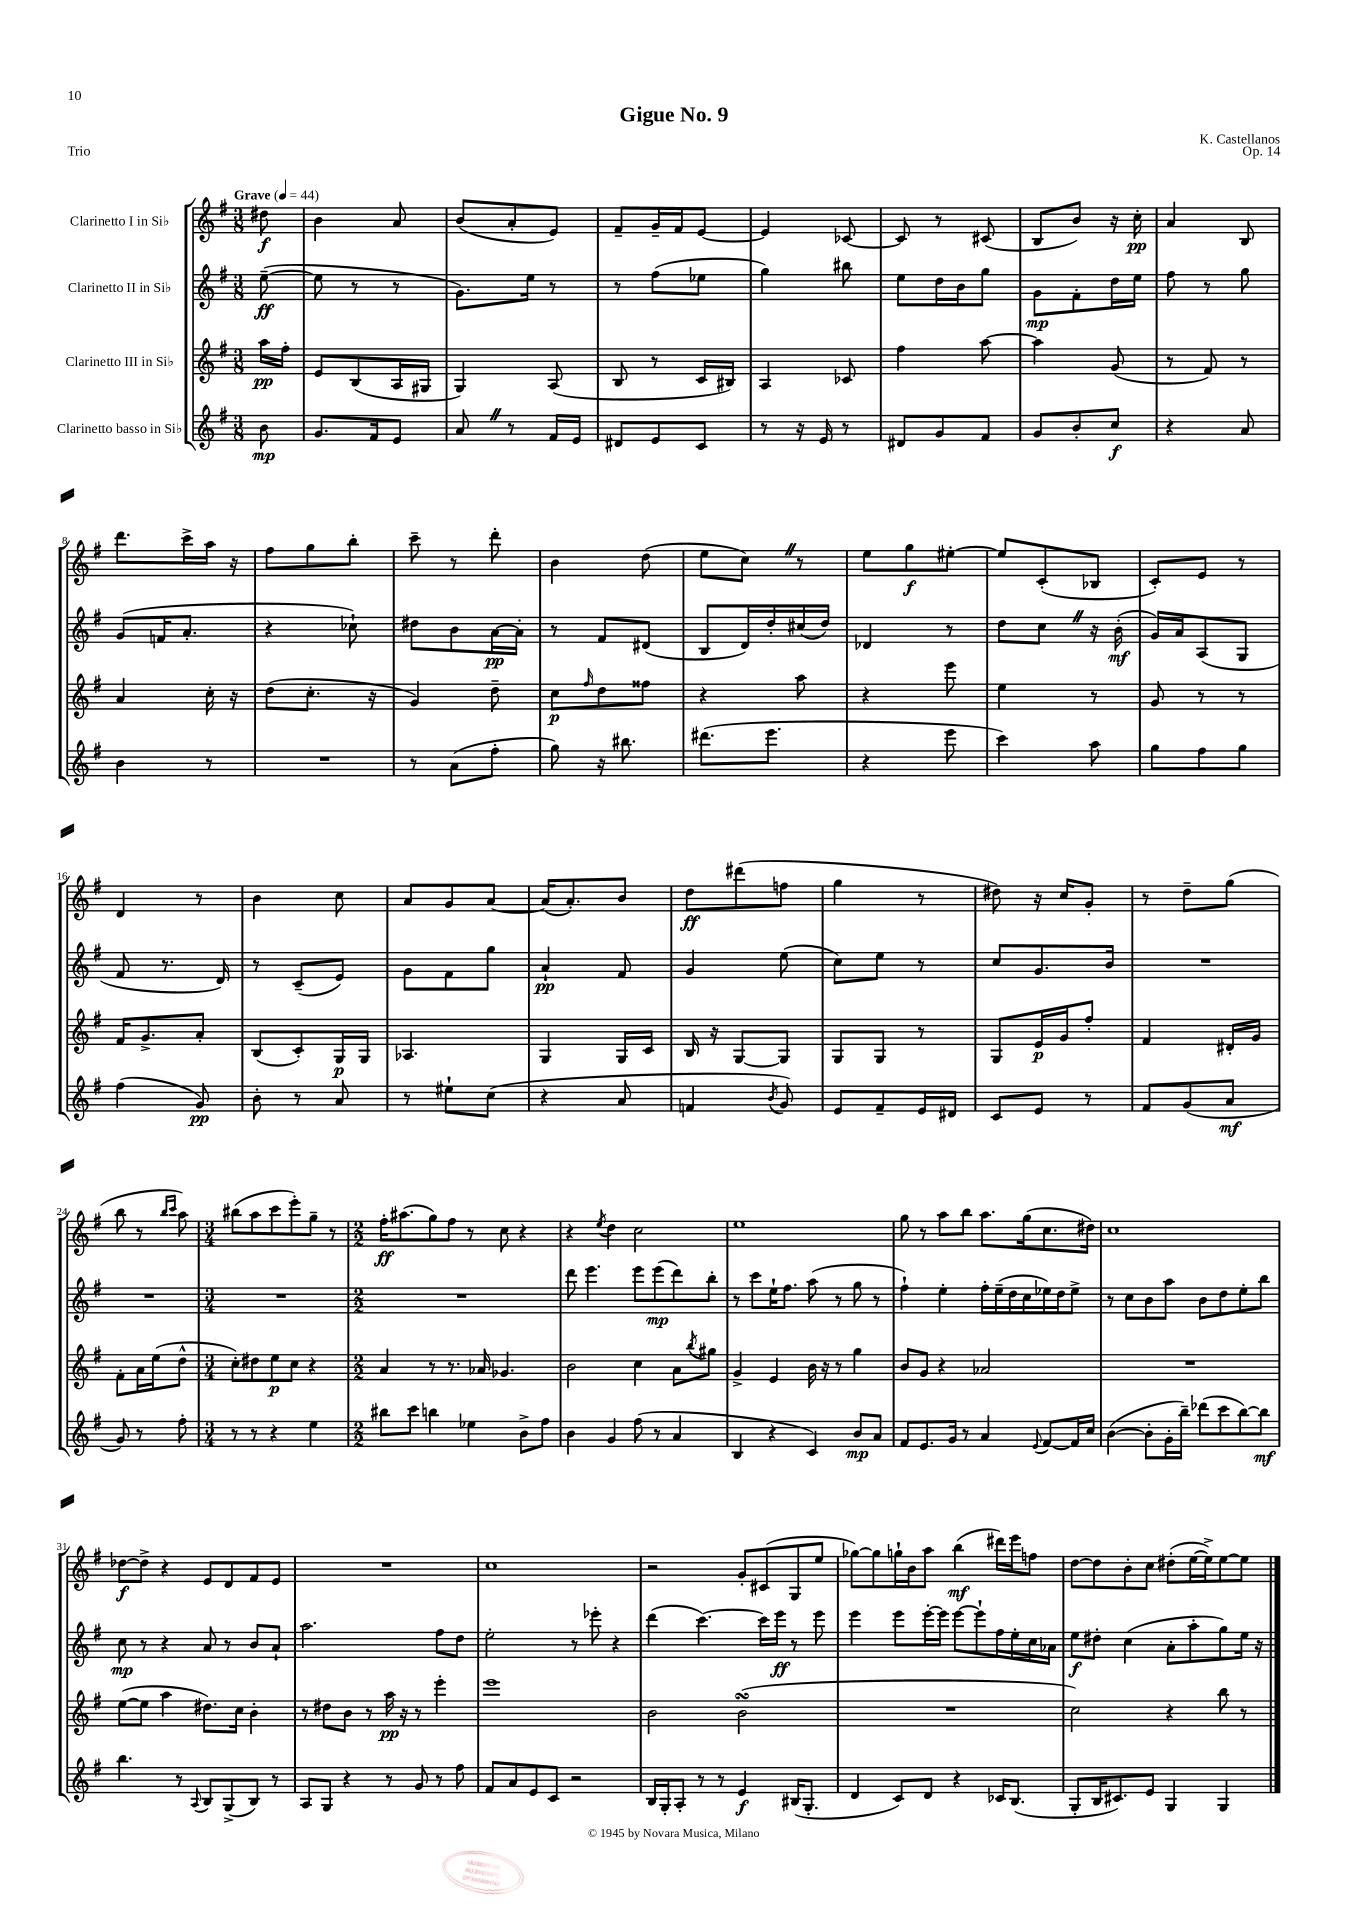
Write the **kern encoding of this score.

**kern	**kern	**kern	**kern
*staff4	*staff3	*staff2	*staff1
*clefG2	*clefG2	*clefG2	*clefG2
*k[f#]	*k[f#]	*k[f#]	*k[f#]
*M3/8	*M3/8	*M3/8	*M3/8
*MM44	*MM44	*MM44	*MM44
8b	16aa	([8ee~	8dd#
.	16ff#'	.	.
=	=	=	=
8.g	8e	8ee]	4b
.	(8B	8r	.
16f#	.	.	.
8e	16A	8r	8a
.	16G#	.	.
=	=	=	=
8a	4G)	8.g)	(8b
8r	.	.	8a'
.	.	16ee	.
16f#	(8A	8r	8e)
16e	.	.	.
=	=	=	=
8d#	8B	8r	8f#~
8e	8r	(8ff#	16g~
.	.	.	16f#
8c	16c	8ee-	[8e
.	16B#)	.	.
=	=	=	=
8r	4A	4gg)	4e]
16r	.	.	.
16e	.	.	.
8r	8c-	8bb#	[8c-
=	=	=	=
8d#	4ff#	8ee	8c-]
8g	.	16dd	8r
.	.	16b	.
8f#	[8aa	8gg	(8c#
=	=	=	=
8g	4aa]	8g	8B
8b'	.	8f#'	8b)
8cc	(8g	16dd	16r
.	.	16ee	16cc'
=	=	=	=
4r	8r	8ff#	4a
.	8f#)	8r	.
8a	8r	8gg	8B
=	=	=	=
4b	4a	(8g	8.ddd
.	.	16f	.
.	.	8.a'	16ccc^
8r	16cc'	.	16aa
.	16r	.	16r
=	=	=	=
4.r	(8dd	4r	8ff#
.	8.cc'	.	8gg
.	.	8cc-`)	8bb'
.	16r	.	.
=	=	=	=
8r	4g)	8dd#	8ccc~
(8a	.	8b	8r
8ff#'	8dd~	[16a	8ddd'
.	.	16a']	.
=	=	=	=
8gg)	8cc	8r	4b
.	16qqff#	.	.
16r	8dd	8f#	.
8.bb#	.	.	.
.	8ff##	(8d#	(8dd
=	=	=	=
(8.ddd#	4r	8B	8ee
.	.	16d)	8cc)
8.eee	.	16dd'	.
.	8aa	(16cc#	8r
.	.	16dd)	.
=	=	=	=
4r	4r	4d-	8ee
.	.	.	8gg
8eee	8eee	8r	[8ee#'
=	=	=	=
4ccc)	4ee	8dd	8ee#]
.	.	8cc	(8c'
8aa	8r	16r	8B-
.	.	(16b'	.
=	=	=	=
8gg	8g	16g)	8c')
.	.	16a	.
8ff#	8r	(8A	8e
8gg	8r	8G	8r
=	=	=	=
(4ff#	16f#	8f#	4d
.	8.g^	.	.
.	.	8.r	.
8g)	8a'	.	8r
.	.	16d)	.
=	=	=	=
8b'	(8B	8r	4b
8r	8c')	(8c~	.
8a	16G	8e)	8cc
.	16G	.	.
=	=	=	=
8r	4.A-	8g	8a
8ee#`	.	8f#	8g
(8cc	.	8gg	[8a
=	=	=	=
4r	4G	4a`	(16a]
.	.	.	8.a')
8a	16G	8f#	8b
.	16c	.	.
=	=	=	=
4f	16B	4g	8dd
.	16r	.	.
.	[8G	.	(8ddd#
8qb	.	.	.
8g)	8G]	(8ee	8ff
=	=	=	=
8e	8G	8cc)	4gg
8f#~	8G	8ee	.
16e	8r	8r	8r
16d#	.	.	.
=	=	=	=
8c	8G	8cc	8dd#)
8e	16e	8.g	16r
.	16g	.	16cc
8r	8ff#'	.	8g'
.	.	16b	.
=	=	=	=
8f#	4f#	4.r	8r
(8g	.	.	8dd~
8a	16d#'	.	(8gg
.	16g	.	.
=	=	=	=
8g)	8f#'	4.r	8bb
8r	16a	.	8r
.	(16ee	.	.
.	.	.	16qqbb
.	.	.	16qqccc
8ff#'	8dd^^	.	8aa)
=	=	=	=
*M3/4	*M3/4	*M3/4	*M3/4
8r	8cc')	2.r	(8bb#
8r	8dd#	.	8aa
4r	8ee	.	8ccc
.	8cc	.	8eee')
4ee	4r	.	8gg~
.	.	.	8r
=	=	=	=
*M2/2	*M2/2	*M2/2	*M2/2
8bb#	4a	1r	16ff#'
.	.	.	(8.aa#
8ccc	.	.	.
4bb	8r	.	8gg)
.	8.r	.	8ff#
4ee-	.	.	8r
.	16a-	.	.
.	4.g-	.	8cc
8b^	.	.	4r
8ff#	.	.	.
=	=	=	=
4b	2b	8ddd	4r
.	.	4.eee	.
.	.	.	8qee
4g	.	.	4dd
(8ff#	4cc	8eee	2cc
8r	.	(8eee	.
4a	8a	8ddd)	.
.	8qbb	.	.
.	8gg#	8bb'	.
=	=	=	=
4B	4g^	8r	1ee
.	.	8ccc	.
4r	4e	16ee`	.
.	.	8.ff#	.
4c)	16b	(8aa	.
.	16r	.	.
.	8r	8r	.
8b	4gg	8gg	.
8a	.	8r	.
=	=	=	=
8f#	8b	4ff#`)	8gg
8.e	8g	.	8r
.	4r	4ee'	8aa
16g	.	.	.
8r	.	.	8bb
4a	2a-	16ff#'	8.aa
.	.	(16ee~	.
.	.	16dd	.
.	.	16cc	(16gg
8qqe	.	.	.
[8f#	.	16ee-)	8.cc
.	.	16dd	.
16f#]	.	8ee-^	.
16cc	.	.	16dd#)
=	=	=	=
([4b	1r	8r	1cc
.	.	8cc	.
8b']	.	8b	.
16g'	.	8aa	.
16bb~)	.	.	.
(8ddd-	.	8b	.
8ccc	.	8dd	.
[8bb)	.	8ee'	.
8bb]	.	8bb	.
=	=	=	=
4.bb	([8ee	8cc	[8dd-
.	8ee]	8r	8dd-^]
.	4aa	4r	4r
8r	.	.	.
8qqA	.	.	.
8B	8.dd#)	8a	8e
(8G^	.	8r	8d
.	16cc	.	.
8B)	4b'	8b	8f#
8r	.	8a`	8e
=	=	=	=
8A	8r	2.aa	1r
8G	8dd#	.	.
4r	8b	.	.
.	8r	.	.
8r	16aa	.	.
.	16r	.	.
8g	8r	.	.
8r	4eee'	8ff#	.
8ff#	.	8dd	.
=	=	=	=
8f#	1eee	2ee'	1cc
8a	.	.	.
8e	.	.	.
8c	.	.	.
2r	.	8r	.
.	.	8eee-'	.
.	.	4r	.
=	=	=	=
16B	2b	(4ddd	2r
16G'	.	.	.
8A'	.	.	.
8r	.	[4.ccc)	.
8r	.	.	.
4e	(2b	.	8g'
.	.	16ccc]	(8c#
.	.	16eee	.
(16B#	.	8r	8G
8.G'	.	.	.
.	.	8eee	8ee
=	=	=	=
4d	1r	4eee	[8gg-)
.	.	.	8gg-]
8c)	.	8eee	16gg`
.	.	.	16b
8d	.	[16eee'	8aa
.	.	16eee]	.
4r	.	[8eee	(4bb
.	.	8eee`]	.
16c-	.	16ff#	16ddd#)
(8.B	.	16ee'	16eee
.	.	16cc	8ff
.	.	16a-	.
=	=	=	=
8G'	2cc)	8ee	[8dd
16B	.	8dd#'	8dd]
8.c#)	.	.	.
.	.	(4cc	8b'
8e	.	.	8cc
4G	4r	8a'	(8dd#'
.	.	8aa'	[16ee
.	.	.	16ee^])
4G	8bb	8gg)	[8ee
.	8r	16ee	8ee]
.	.	16r	.
==	==	==	==
*-	*-	*-	*-
